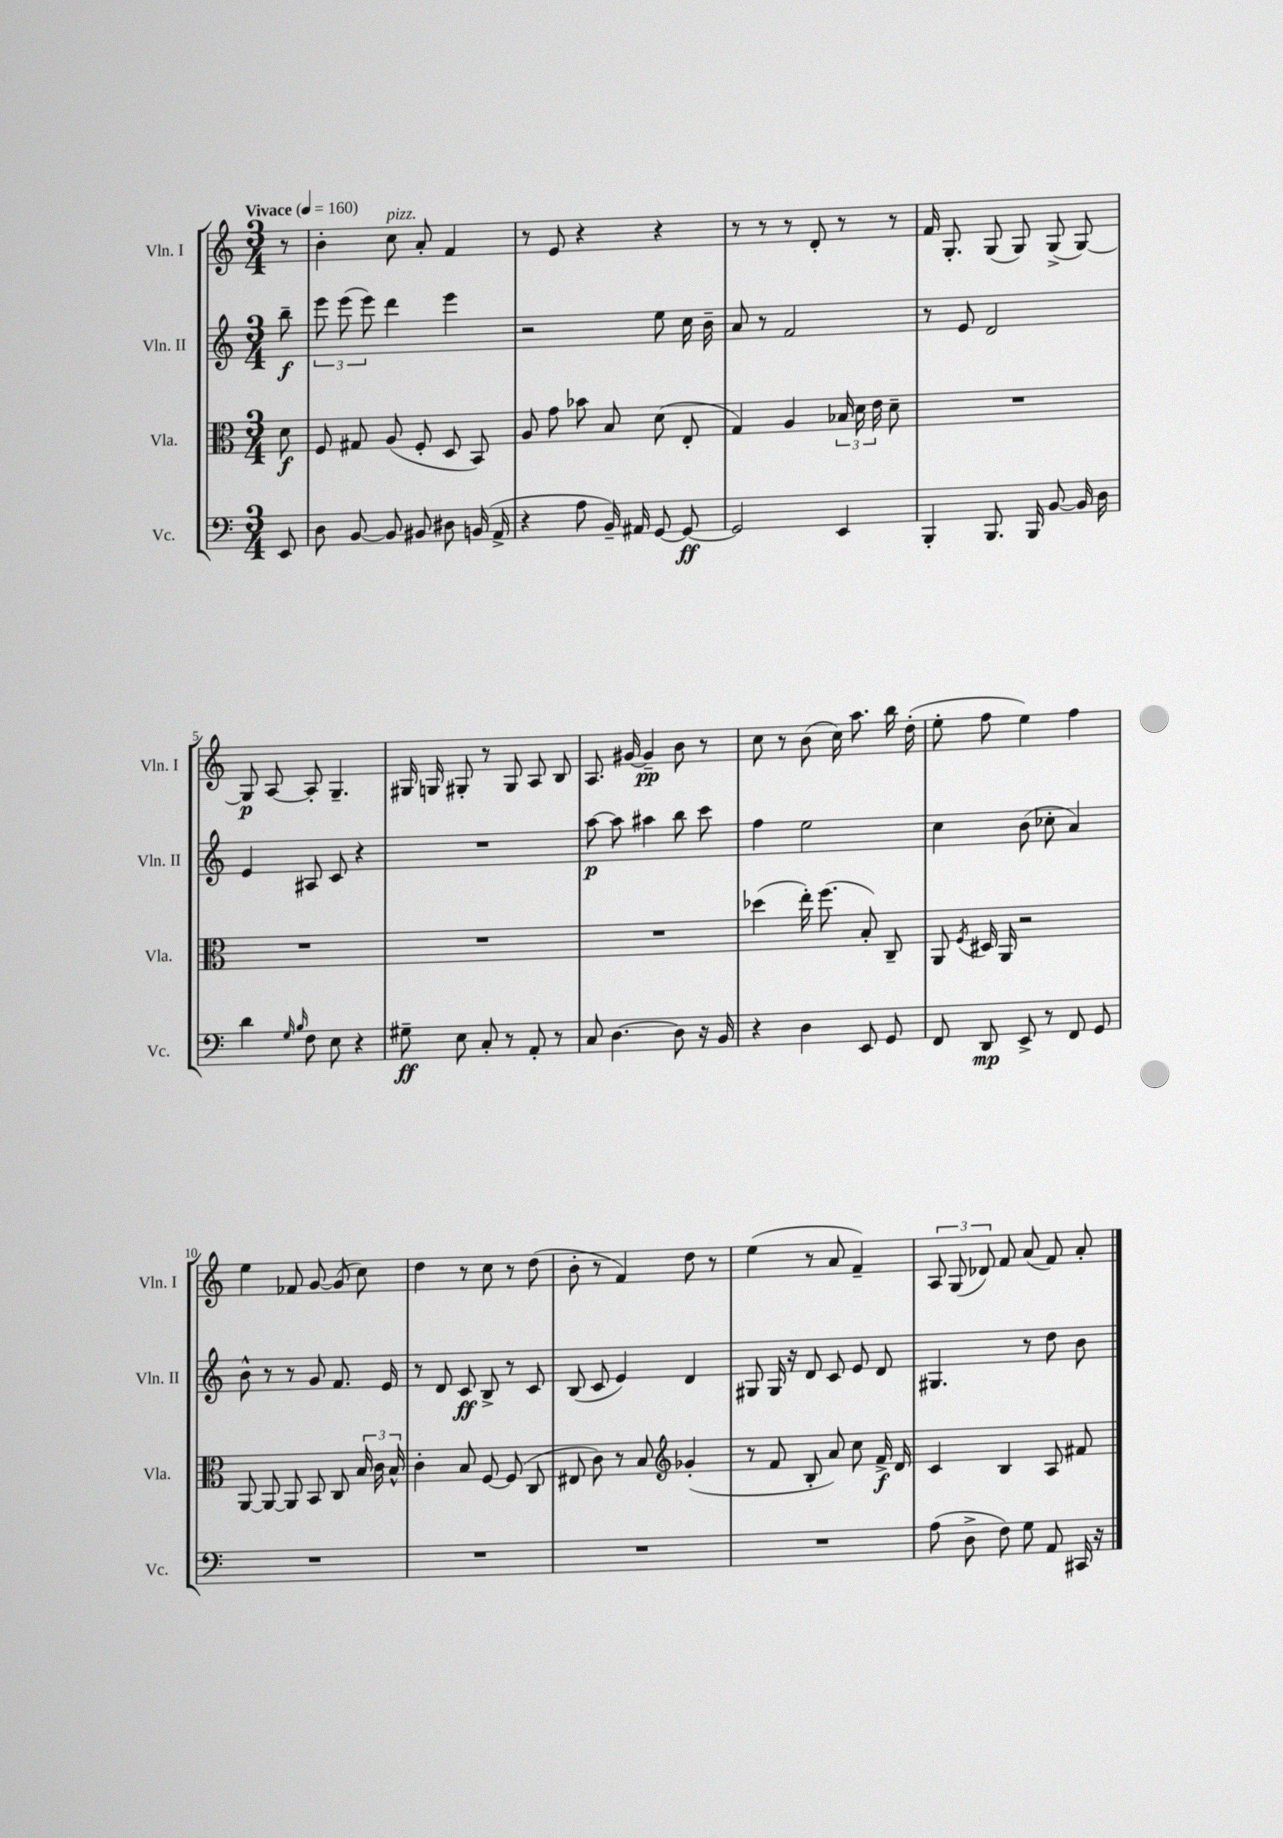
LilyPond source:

<<
\new StaffGroup <<
\new Staff = "s0" \with { instrumentName = "Vln. I" shortInstrumentName = "Vln. I" } {
    \clef treble \key c \major \numericTimeSignature \time 3/4 \partial 8 \tempo "Vivace" 4 = 160
    \autoBeamOff r8 |
    b'4-. c''8^\markup { \italic "pizz." } a'8-. f'4 |
    r8 e'8 r4 r4 |
    r8 r8 r8 d'8-. r8 r8 |
    f'16 g8.-. g8( g8) g8->( g8~) |
    g8\p a8~ a8-. g4.-- |
    gis16 g16 gis8-. r8 gis8 a8 b8 |
    a8. gis'16~ gis'4--\pp b'8 r8 |
    c''8 r8 b'8( c''16) a''8. b''16 d''16-.( |
    e''8-. f''8 e''4) f''4 |
    e''4 fes'8 g'8~ g'8( c''8) |
    d''4 r8 c''8 r8 d''8( |
    b'8-. r8 f'4) d''8 r8 |
    e''4( r8 a'8 f'4--) |
    \tuplet 3/2 { a8 g8( des'8) } f'8 a'8( f'8) a'8-. \bar "|." |
}
\new Staff = "s1" \with { instrumentName = "Vln. II" shortInstrumentName = "Vln. II" } {
    \clef treble \key c \major \numericTimeSignature \time 3/4 \partial 8
    \autoBeamOff b''8--\f |
    \tuplet 3/2 { e'''8 e'''8( e'''8) } d'''4 e'''4 |
    r2 e''8 c''16 b'16-- |
    a'8 r8 f'2 |
    r8 e'8 d'2 |
    e'4 ais8 c'8 r4 |
    R2. |
    a''8~\p a''8 ais''4 b''8 c'''8 |
    f''4 e''2 |
    c''4 b'8( ces''8-. a'4) |
    b'8-^ r8 r8 g'8 f'8. e'16 |
    r8 d'8 c'8\ff b8-> r8 c'8 |
    b8( c'8 e'4) d'4 |
    gis8 gis16 r16 d'8 c'8 e'8 d'8 |
    gis4. r8 d''8 b'8 \bar "|." |
}
\new Staff = "s2" \with { instrumentName = "Vla." shortInstrumentName = "Vla." } {
    \clef alto \key c \major \numericTimeSignature \time 3/4 \partial 8
    \autoBeamOff d'8\f |
    f8 gis8 a8( f8-. d8 b,8) |
    a8 g'8 bes'8 b8 d'8( e8-. |
    g4) a4 \tuplet 3/2 { bes16 d'16 e'16 } d'8-- |
    R2. |
    R2. |
    R2. |
    R2. |
    des''4( e''16-.) f''8.( b8-.) c8-- |
    a,8 \acciaccatura { f8 } dis16 a,16 r2 |
    a,8~ a,8~ a,8 b,8 c8 \tuplet 3/2 { b16 c'16 b16-^ } |
    c'4-. b8 f8~ f8( c8 |
    eis8 c'8) r8 b8 \clef treble ges'4-.( |
    r8 f'8 b8-. a'8) c''8 f'16->\f d'16 |
    c'4 b4 a8 fis'8 \bar "|." |
}
\new Staff = "s3" \with { instrumentName = "Vc." shortInstrumentName = "Vc." } {
    \clef bass \key c \major \numericTimeSignature \time 3/4 \partial 8
    \autoBeamOff e,8 |
    d8 b,8~ b,8 bis,8 dis8 b,16( a,16-> |
    r4 a8 b,16--) ais,16 g,8~ g,8~\ff |
    g,2 e,4 |
    b,,4-. b,,8. b,,16 b,8~ b,16 d16 |
    d'4 \grace { g16 b16 } f8 e8 r4 |
    gis8--\ff e8 c8-. r8 a,8-. r8 |
    c8 d4.~ d8 r16 b,16 |
    r4 d4 e,8 g,8 |
    f,8 d,8\mp e,8-> r8 f,8 g,8 |
    R2. |
    R2. |
    R2. |
    R2. |
    a8( d8-> f8) g8 a,8 cis,16 r16 \bar "|." |
}
>>
>>
